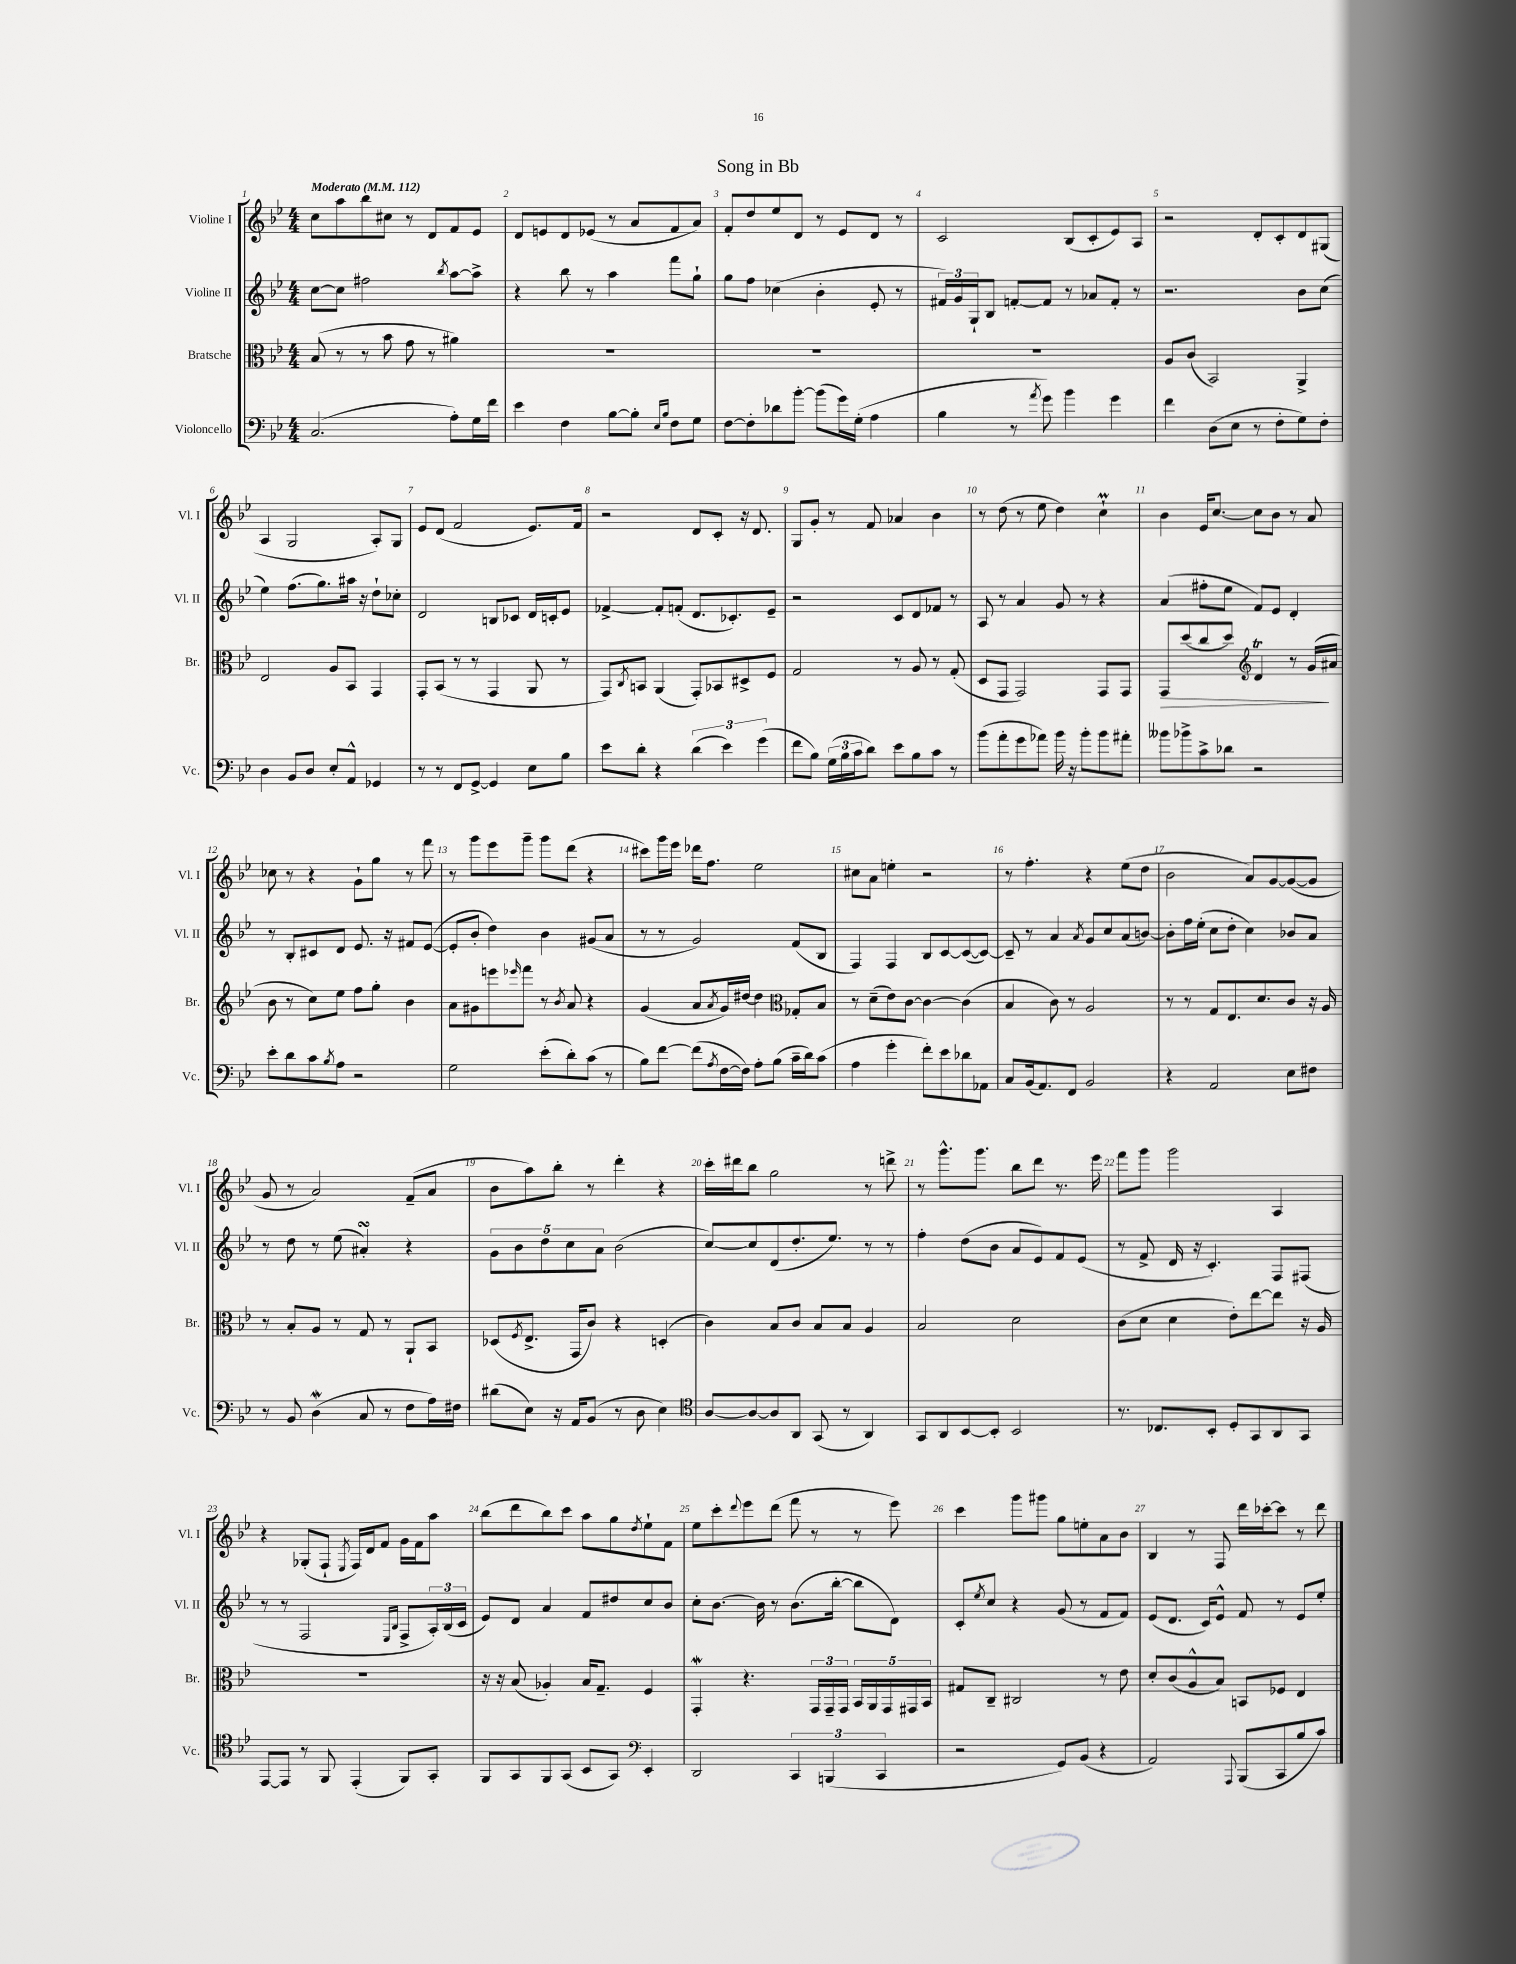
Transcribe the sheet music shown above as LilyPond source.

\header { title = "Song in Bb" }
<<
\new StaffGroup <<
\new Staff = "s0" \with { instrumentName = "Violine I" shortInstrumentName = "Vl. I" } {
    \clef treble \key bes \major \numericTimeSignature \time 4/4 \tempo "Moderato" 4 = 112
    c''8 a''8 bes''8 cis''8 r8 d'8 f'8 ees'8 |
    d'8 e'8 d'8 ees'8( r8 a'8 f'8 a'8) |
    f'8-. d''8 ees''8 d'8 r8 ees'8 d'8 r8 |
    c'2 bes8( c'8-. ees'8) a8 |
    r2 d'8-. c'8-. d'8 gis8( |
    a4 g2 a8-.) g8 |
    ees'8 d'8( f'2 ees'8.) f'16 |
    r2 d'8 c'8-. r16 d'8. |
    g8 g'8-. r8 f'8 aes'4 bes'4 |
    r8 d''8( r8 ees''8 d''4) c''4-!\prall |
    bes'4 ees'16 c''8.~ c''8 bes'8 r8 a'8 |
    ces''8 r8 r4 g'8-! g''8 r8 f'''8 |
    r8 g'''8 ees'''8 g'''8-- g'''8 d'''8( r4 |
    cis'''8) g'''16 ees'''16 des'''16 f''8. ees''2 |
    cis''8 a'8 e''4-. r2 |
    r8 f''4.-. r4 ees''8( d''8 |
    bes'2 a'8) g'8~ g'8~( g'8 |
    g'8 r8 a'2) f'8--( a'8 |
    bes'8 a''8) bes''8-. r8 d'''4-. r4 |
    c'''16-. dis'''16 bes''8 g''2 r8 d'''8-> |
    r8 g'''8.-^ g'''8. bes''8 d'''8 r8. ees'''16 |
    f'''8 g'''8 g'''2 a4 |
    r4 ges8-.( f8-! \acciaccatura { ees8 } f16) d'16 f'8 g'16 f'16 a''8 |
    bes''8( d'''8 bes''8) c'''8 a''8 g''8 \acciaccatura { d''8 } ees''8-! f'8 |
    ees''8 c'''8-. \appoggiatura { d'''8 } ees'''8 d'''8( f'''8 r8 r8 ees'''8) |
    c'''4 g'''8 gis'''8 g''8 e''8-. a'8 bes'8 |
    bes4 r8 f8 d'''16 ces'''16~-. ces'''8 r8 d'''8 \bar "|." |
}
\new Staff = "s1" \with { instrumentName = "Violine II" shortInstrumentName = "Vl. II" } {
    \clef treble \key bes \major \numericTimeSignature \time 4/4
    c''8~ c''8 fis''2 \acciaccatura { bes''8 } a''8~ a''8-> |
    r4 bes''8 r8 a''4 f'''8 g''8-! |
    g''8 f''8 ces''4( bes'4-. ees'8-. r8 |
    \tuplet 3/2 { fis'16) g'16 g16-! } bes8 f'8~-. f'8 r8 aes'8 f'8-. r8 |
    r2. bes'8 c''8( |
    ees''4) f''8.( g''8.) ais''16 r16 d''8-! ces''8-. |
    d'2 b8 ces'8 d'16 c'16-. ees'8 |
    fes'4~-> fes'8-. f'8-.( d'8. ces'8.-.) ees'8-- |
    r2 c'8 d'8 fes'8 r8 |
    a8 r8 a'4 g'8 r8 r4 |
    a'4( fis''8-. ees''8 f'8) ees'8 d'4-. |
    r8 bes8-. cis'8 d'8 ees'8. r16 fis'8 ees'8~( |
    ees'8-. bes'8-. d''4) bes'4 gis'8( a'8 |
    r8 r8 g'2) f'8( bes8 |
    f4) f4 bes8 c'8~ c'8~( c'8~) |
    c'8-- r8 a'4 \acciaccatura { a'8 } g'8 c''8 a'8( b'8~) |
    b'8-. f''16 ees''16-.( c''8 d''8-. c''4) bes'8 a'8 |
    r8 d''8 r8 ees''8( ais'4-.\turn) r4 |
    \tuplet 5/4 { g'8 bes'8 d''8 c''8 a'8 } bes'2( |
    c''8~) c''8 d'8( d''8.-. ees''8.) r8 r8 |
    f''4-. d''8( bes'8 a'8 ees'8) f'8 ees'8( |
    r8 f'8-> d'16 r16 c'4.-.) f8 fis8( |
    r8 r8 f2 \grace { ees16 bes16 } f8-> \tuplet 3/2 { a16-.) bes16( c'16 } |
    ees'8) d'8 a'4 f'8 dis''8 c''8 bes'8 |
    c''8-. bes'8.~ bes'16 r8 bes'8.( bes''16~-. bes''8 d'8) |
    c'8-. \acciaccatura { ees''8 } c''8 r4 g'8( r8 f'8 f'8) |
    ees'8( d'8. c'16) ees'8-^ f'8 r8 ees'8 ees''8-. \bar "|." |
}
\new Staff = "s2" \with { instrumentName = "Bratsche" shortInstrumentName = "Br." } {
    \clef alto \key bes \major \numericTimeSignature \time 4/4
    bes8( r8 r8 bes'8 g'8 r8 ais'4) |
    R1 |
    R1 |
    R1 |
    a8 c'8( bes,2) a,4-> |
    ees2 a8 bes,8 g,4 |
    g,8-. bes,8( r8 r8 g,4 a,8 r8 |
    g,8) \acciaccatura { c8 } b,8 a,4( g,8-.) bes,8 dis8-> f8 |
    g2 r8 a8 r8 g8-.( |
    d8 g,8 g,2) g,8 g,8 |
    g,8\> d''8( c''8 d''8) \clef treble d'4\trill r8 g'16\!( ais'16 |
    bes'8 r8 c''8) ees''8 f''8 g''8-. bes'4 |
    a'8 gis'8 e'''8 \grace { ees'''16 } f'''8 r8 \acciaccatura { bes'8 } a'8 r4 |
    g'4( a'8 \acciaccatura { a'8 } g'16) dis''16~ dis''4 \clef alto ges8-. bes8 |
    r8 d'8--( ees'8) c'8~ c'4~ c'4( |
    bes4 c'8) r8 a2 |
    r8 r8 g8 ees8. d'8. c'8 r16 a16 |
    r8 bes8-. a8 r8 g8 r8 a,8-! bes,8 |
    des8( \acciaccatura { f8 } ees8.-> g,16 c'8) r4 d4-.( |
    c'4) bes8 c'8 bes8 bes8 a4 |
    bes2 d'2 |
    c'8( d'8 d'4 ees'8-.) ees''8~ ees''8 r16 a16 |
    R1 |
    r16 r16 bes8( aes4-.) bes16 g8.-- f4 |
    g,4-.\mordent r4. \tuplet 3/2 { g,16 g,16-- g,16 } \tuplet 5/4 { bes,16 a,16 g,16 gis,16 bes,16 } |
    gis8 c8-- cis2 r8 ees'8 |
    d'8-. c'8( a8-^ bes8) b,8 fes8 ees4 \bar "|." |
}
\new Staff = "s3" \with { instrumentName = "Violoncello" shortInstrumentName = "Vc." } {
    \clef bass \key bes \major \numericTimeSignature \time 4/4
    c2.( a8-.) g16 f'16 |
    ees'4 f4 bes8~ bes8-. \grace { ees16 bes16 } f8 g8 |
    f8~ f8-. des'8 bes'8~-. bes'8( g'16) g16-.( a4 |
    bes4 r8 \acciaccatura { a'8 } g'8) bes'4 g'4 |
    f'4 d8( ees8 r8 f8-. g8) f8-. |
    d4 bes,8 d8 ees8-. a,8-^ ges,4 |
    r8 r8 f,8 g,8~-> g,4 ees8 bes8 |
    ees'8 d'8-. r4 \tuplet 3/2 { d'4( ees'4) g'4( } |
    f'8 bes8) \tuplet 3/2 { g16( bes16 c'16 } d'8) ees'8 bes8 c'8 r8 |
    bes'8( a'8-. g'8 aes'8) bes'16 r16 bes'8-. bes'8 ais'8-. |
    beses'8 bes'8-> c'8-> des'8 r2 |
    ees'8-. d'8 c'8 \acciaccatura { bes8 } a8 r2 |
    g2 ees'8-.( d'8-.) c'8( r8 |
    bes8) f'8~ f'8( \acciaccatura { a8 } f16~ f16) a8-. bes8( c'16-- d'16) c'8( |
    a4 g'4-. f'8-.) ees'8 des'8 aes,8 |
    c8 bes,16( a,8.) f,8 bes,2 |
    r4 a,2 ees8 fis8 |
    r8 bes,8 d4\mordent( c8 r8 f8 a16) fis16 |
    dis'8( ees8) r16 a,16 bes,8( r8 d8 ees4) |
    \clef tenor a8~ a8~ a8 a,8 g,8( r8 a,4) |
    g,8 a,8 bes,8~ bes,8-. bes,2 |
    r8. ces8. bes,8-. d8-. g,8 a,8 g,8 |
    ees,8~ ees,8 r8 f,8 ees,4-.( f,8) g,8-. |
    f,8 g,8 f,8 g,8( bes,8 g,8) \clef bass ees,4-. |
    d,2 \tuplet 3/2 { c,4 b,,4( c,4 } |
    r2 g,8) bes,8( r4 |
    a,2) \appoggiatura { a,,8 } bes,,8( c,8 bes8 c'8) \bar "|." |
}
>>
>>
\layout { \context { \Score \override BarNumber.break-visibility = ##(#f #t #t) barNumberVisibility = #all-bar-numbers-visible } }
